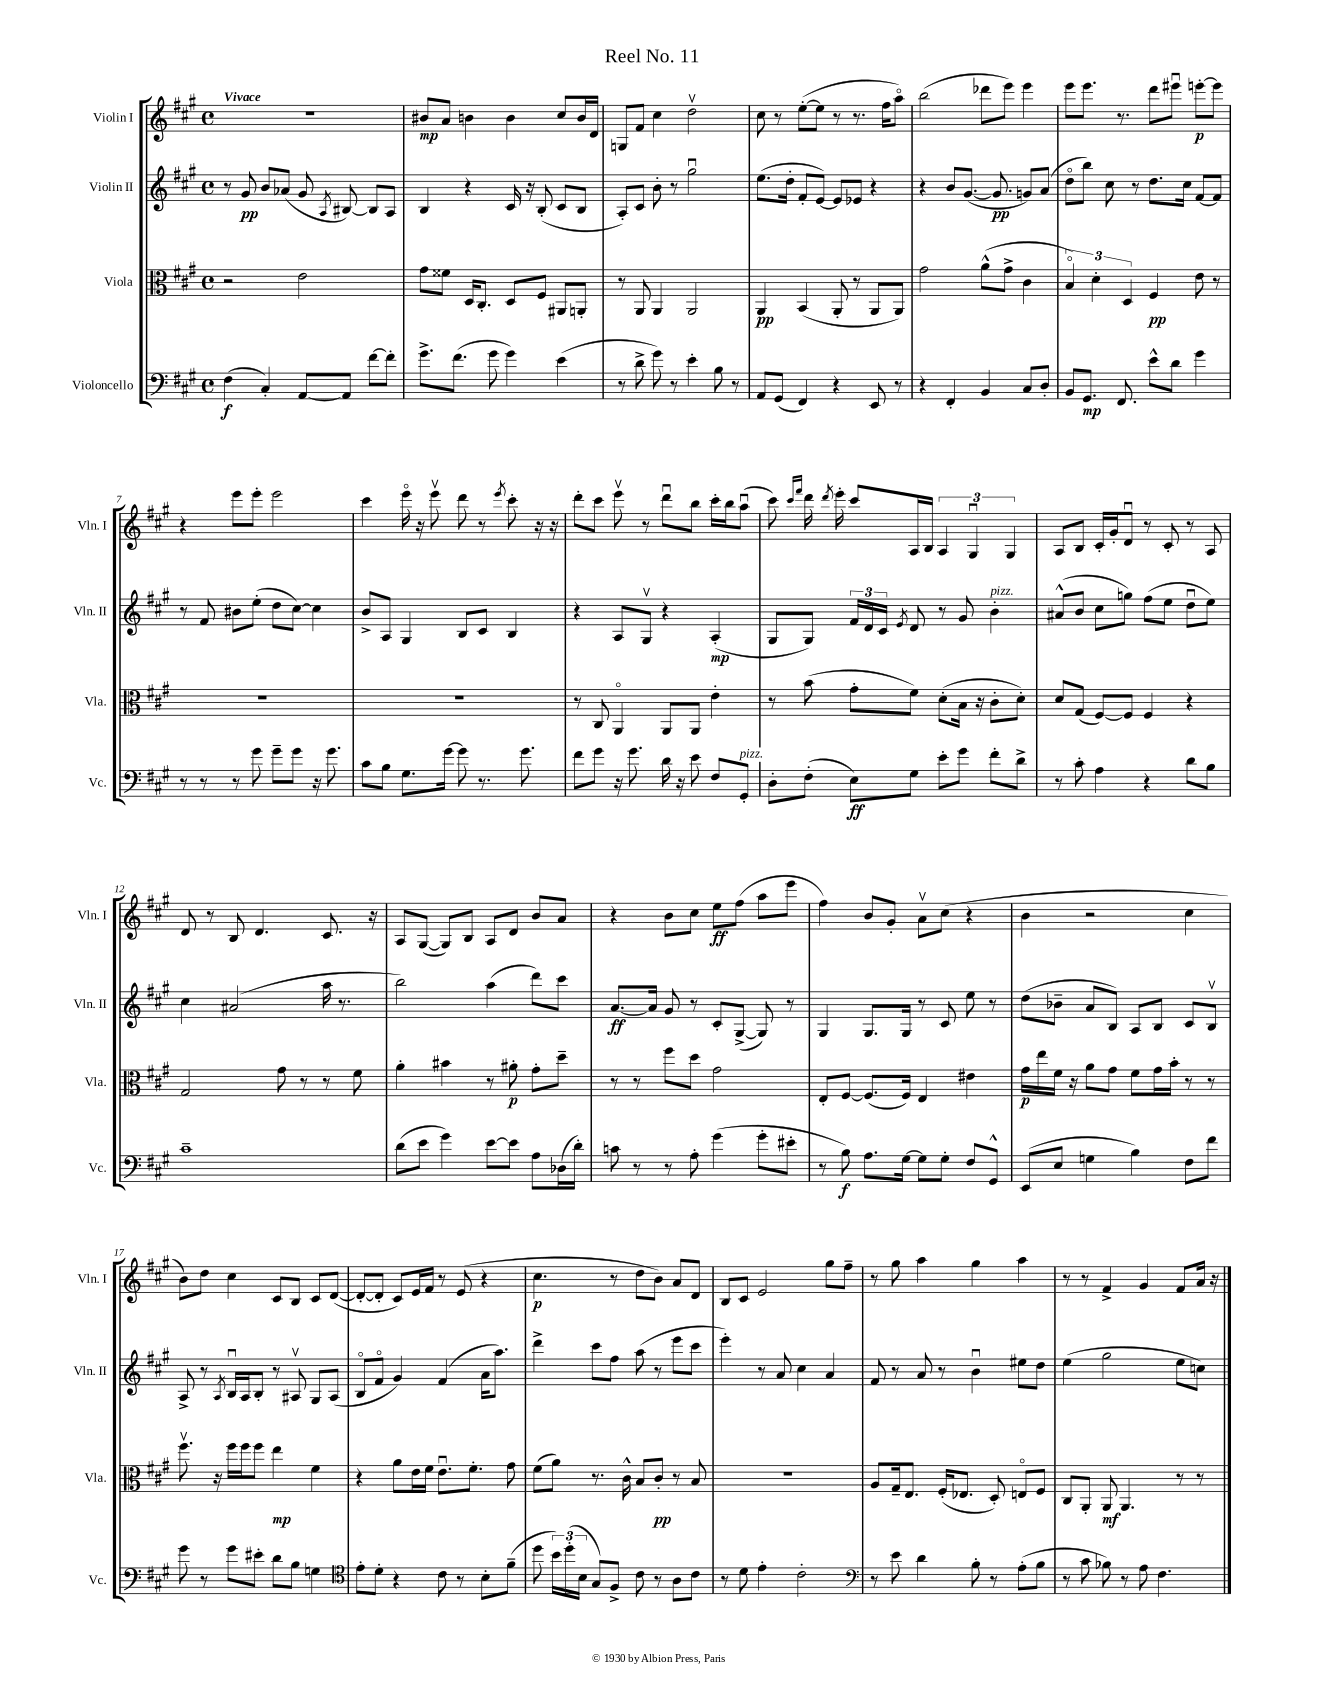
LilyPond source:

\header { title = "Reel No. 11" }
<<
\new StaffGroup <<
\new Staff = "s0" \with { instrumentName = "Violin I" shortInstrumentName = "Vln. I" } {
    \clef treble \key a \major \defaultTimeSignature \time 4/4 \tempo "Vivace"
    \autoBeamOff R1 |
    bis'8[\mp a'8] b'4 b'4 cis''8[ b'16 d'16] |
    g8[ fis'8] cis''4 d''2\upbow |
    cis''8 r8 e''8[~-.( e''8] r8 r8. fis''16[ a''8]\flageolet) |
    b''2( des'''8[ e'''8]) e'''4 |
    e'''8[ e'''8.] r8. d'''8[ eis'''8]\downbow e'''8[~-.\p e'''8] |
    r4 e'''8[ e'''8]-. e'''2 |
    cis'''4 e'''16\flageolet r16 e'''8\upbow d'''8 r8 \acciaccatura { e'''8 } cis'''8-. r16 r16 |
    d'''8[-. cis'''8] e'''8\upbow r8 d'''8[\downbow b''8] cis'''16[-. b''16 a''8]\downbow( |
    cis'''8) \grace { cis'''16[ fis'''16] } d'''16 \acciaccatura { d'''8 } e'''16-. cis'''8[ a16 b16] \tuplet 3/2 { a4 gis4\downbow gis4 } |
    a8[ b8] cis'16[-. gis'16-. d'8]\downbow r8 cis'8-. r8 a8 |
    d'8 r8 b8 d'4. cis'8. r16 |
    a8[ gis8]~( gis8[) b8] a8[ d'8] b'8[ a'8] |
    r4 b'8[ cis''8] e''8[\ff fis''8]( a''8[ e'''8] |
    fis''4) b'8[ gis'8]-. a'8[\upbow cis''8]( r4 |
    b'4 r2 cis''4 |
    b'8[) d''8] cis''4 cis'8[ b8] cis'8[ d'8]~( |
    d'8[~-. d'8]-. cis'8[) e'16 fis'16] r8 e'8( r4 |
    cis''4.\p r8 d''8[ b'8]) a'8[ d'8] |
    b8[ cis'8] e'2 gis''8[ fis''8]-- |
    r8 gis''8 a''4 gis''4 a''4 |
    r8 r8 fis'4-> gis'4 fis'8[ a'16] r16 \bar "|." |
}
\new Staff = "s1" \with { instrumentName = "Violin II" shortInstrumentName = "Vln. II" } {
    \clef treble \key a \major \defaultTimeSignature \time 4/4
    \autoBeamOff r8 gis'8\pp b'8[ aes'8]( gis'8 \acciaccatura { a8 } bis8~) bis8[ a8] |
    b4 r4 cis'16 r16 b8-.( cis'8[ b8] |
    a8[-.) cis'8] b'8-. r8 gis''2\downbow |
    e''8.[( d''16]-. fis'8[-. e'8]~) e'8[ ees'8] r4 |
    r4 b'8[ gis'8.]~( gis'8.\pp g'8[) a'8]( |
    d''8[\flageolet b''8]) cis''8 r8 d''8.[ cis''16] fis'8[~ fis'8] |
    r8 fis'8 bis'8[ e''8]-.( d''8[ cis''8]~) cis''4 |
    b'8[-> a8] gis4 b8[ cis'8] b4 |
    r4 a8[ gis8]\upbow r4 a4-.\mp( |
    gis8[ gis8]) \tuplet 3/2 { fis'16[ d'16 cis'16] } \acciaccatura { e'8 } d'8 r8 gis'8 b'4-.^\markup { \italic "pizz." } |
    ais'8[-^( b'8] cis''8[ g''8]) fis''8[( e''8] d''8[\downbow e''8]) |
    cis''4 ais'2( a''16 r8. |
    b''2) a''4( d'''8[) cis'''8] |
    a'8.[~\ff a'16] gis'8 r8 cis'8[-. gis8]~->( gis8) r8 |
    gis4 gis8.[ gis16] r8 cis'8 e''8 r8 |
    d''8[( bes'8]-- a'8[ b8]) a8[ b8] cis'8[ b8]\upbow |
    a8-> r8 \acciaccatura { a8 } b16[\downbow a16 b8]-. r8 ais8\upbow gis8[ ais8]( |
    b8[\flageolet fis'8]\flageolet gis'4) fis'4( a'16[ a''8.]) |
    d'''4-> cis'''8[ fis''8] a''8( r8 e'''8[ cis'''8] |
    e'''4-.) r8 a'8 cis''4 a'4 |
    fis'8 r8 a'8 r8 b'4\downbow eis''8[ d''8] |
    e''4( gis''2 e''8[ c''8]) \bar "|." |
}
\new Staff = "s2" \with { instrumentName = "Viola" shortInstrumentName = "Vla." } {
    \clef alto \key a \major \defaultTimeSignature \time 4/4
    \autoBeamOff r2 e'2 |
    gis'8[ fisis'8] d16[ cis8.]-. d8[ fis8] ais,8[ a,8]-. |
    r8 a,8 a,4 a,2 |
    a,4\pp b,4( a,8-. r8 a,8[ a,8]) |
    gis'2 a'8[-^( gis'8]-> cis'4 |
    \tuplet 3/2 { b4\flageolet) d'4-. d4 } fis4\pp e'8 r8 |
    R1 |
    R1 |
    r8 cis8 a,4\flageolet a,8[ a,8] e'4-. |
    r8 b'8( gis'8[-. fis'8]) d'8[-.( b16] r16 cis'8[-. d'8]-.) |
    d'8[ gis8]( fis8[~) fis8] fis4 r4 |
    gis2 gis'8 r8 r8 fis'8 |
    a'4-. bis'4 r8 ais'8-.\p gis'8[-. d''8]-- |
    r8 r8 fis''8[ d''8] gis'2 |
    e8[-. fis8]~ fis8.[( fis16]) e4 eis'4 |
    gis'16[\p e''16 fis'16] r16 a'8[ gis'8] fis'8[ gis'16 b'16]-. r8 r8 |
    fis''8.\upbow r16 fis''16[ fis''16 fis''8] e''4\mp fis'4 |
    r4 a'8[ e'16 fis'16] e'8.[\downbow fis'8.]-. gis'8 |
    fis'8[( a'8]) r8. cis'16-^ b8[ cis'8]-.\pp r8 b8 |
    R1 |
    a8[ gis16-- e8.] fis16[-.( ees8.] d8-.) e8[\flageolet fis8] |
    cis8[ a,8]-. a,8\mf a,4. r8 r8 \bar "|." |
}
\new Staff = "s3" \with { instrumentName = "Violoncello" shortInstrumentName = "Vc." } {
    \clef bass \key a \major \defaultTimeSignature \time 4/4
    \autoBeamOff fis4\f( cis4-.) a,8[~ a,8] fis'8[~ fis'8]-. |
    gis'8.[-> fis'8.]( gis'8 gis'4) e'4( |
    r8 d'8-> gis'8) r8 e'4-. b8 r8 |
    a,8[ gis,8]( fis,4) r4 e,8 r8 |
    r4 fis,4-. b,4 cis8[ d8]-. |
    b,8[ gis,8.]\mp fis,8. e'8[-^ d'8] gis'4 |
    r8 r8 r8 gis'8 gis'8[-- gis'8] r16 gis'8. |
    cis'8[ b8] gis8.[ gis'16]~ gis'8 r8. gis'8. |
    fis'8[ gis'8] r16 gis'8. d'16 r16 e'8 fis8[ gis,8]-.^\markup { \italic "pizz." } |
    d8[-. fis8]-.( e8[\ff) gis8] e'8[-. gis'8] fis'8[-. d'8]-> |
    r8 cis'8-. a4 r4 d'8[ b8] |
    cis'1-- |
    d'8[( e'8] gis'4) e'8[~ e'8] a8[ des16( d'16]-.) |
    c'8 r8 r8 a8-. gis'4( gis'8[-. eis'8]-. |
    r8 b8\f) a8.[ gis16]~ gis8[ gis8]-. fis8[ gis,8]-^ |
    e,8[( e8] g4 b4) fis8[ fis'8] |
    gis'8 r8 gis'8[ eis'8]-. d'8[ b8] g4 |
    \clef tenor e'8[-. d'8]-. r4 cis'8 r8 b8[-. fis'8]--( |
    d''8 \tuplet 3/2 { b'16[) d''16-.( b16] } gis8[) fis8]-> cis'8 r8 a8[ cis'8] |
    r8 d'8 e'4-. cis'2-. |
    \clef bass r8 e'8 d'4 b8-. r8 a8[-.( b8] |
    r8 cis'8 bes8) r8 a8 fis4. \bar "|." |
}
>>
>>
